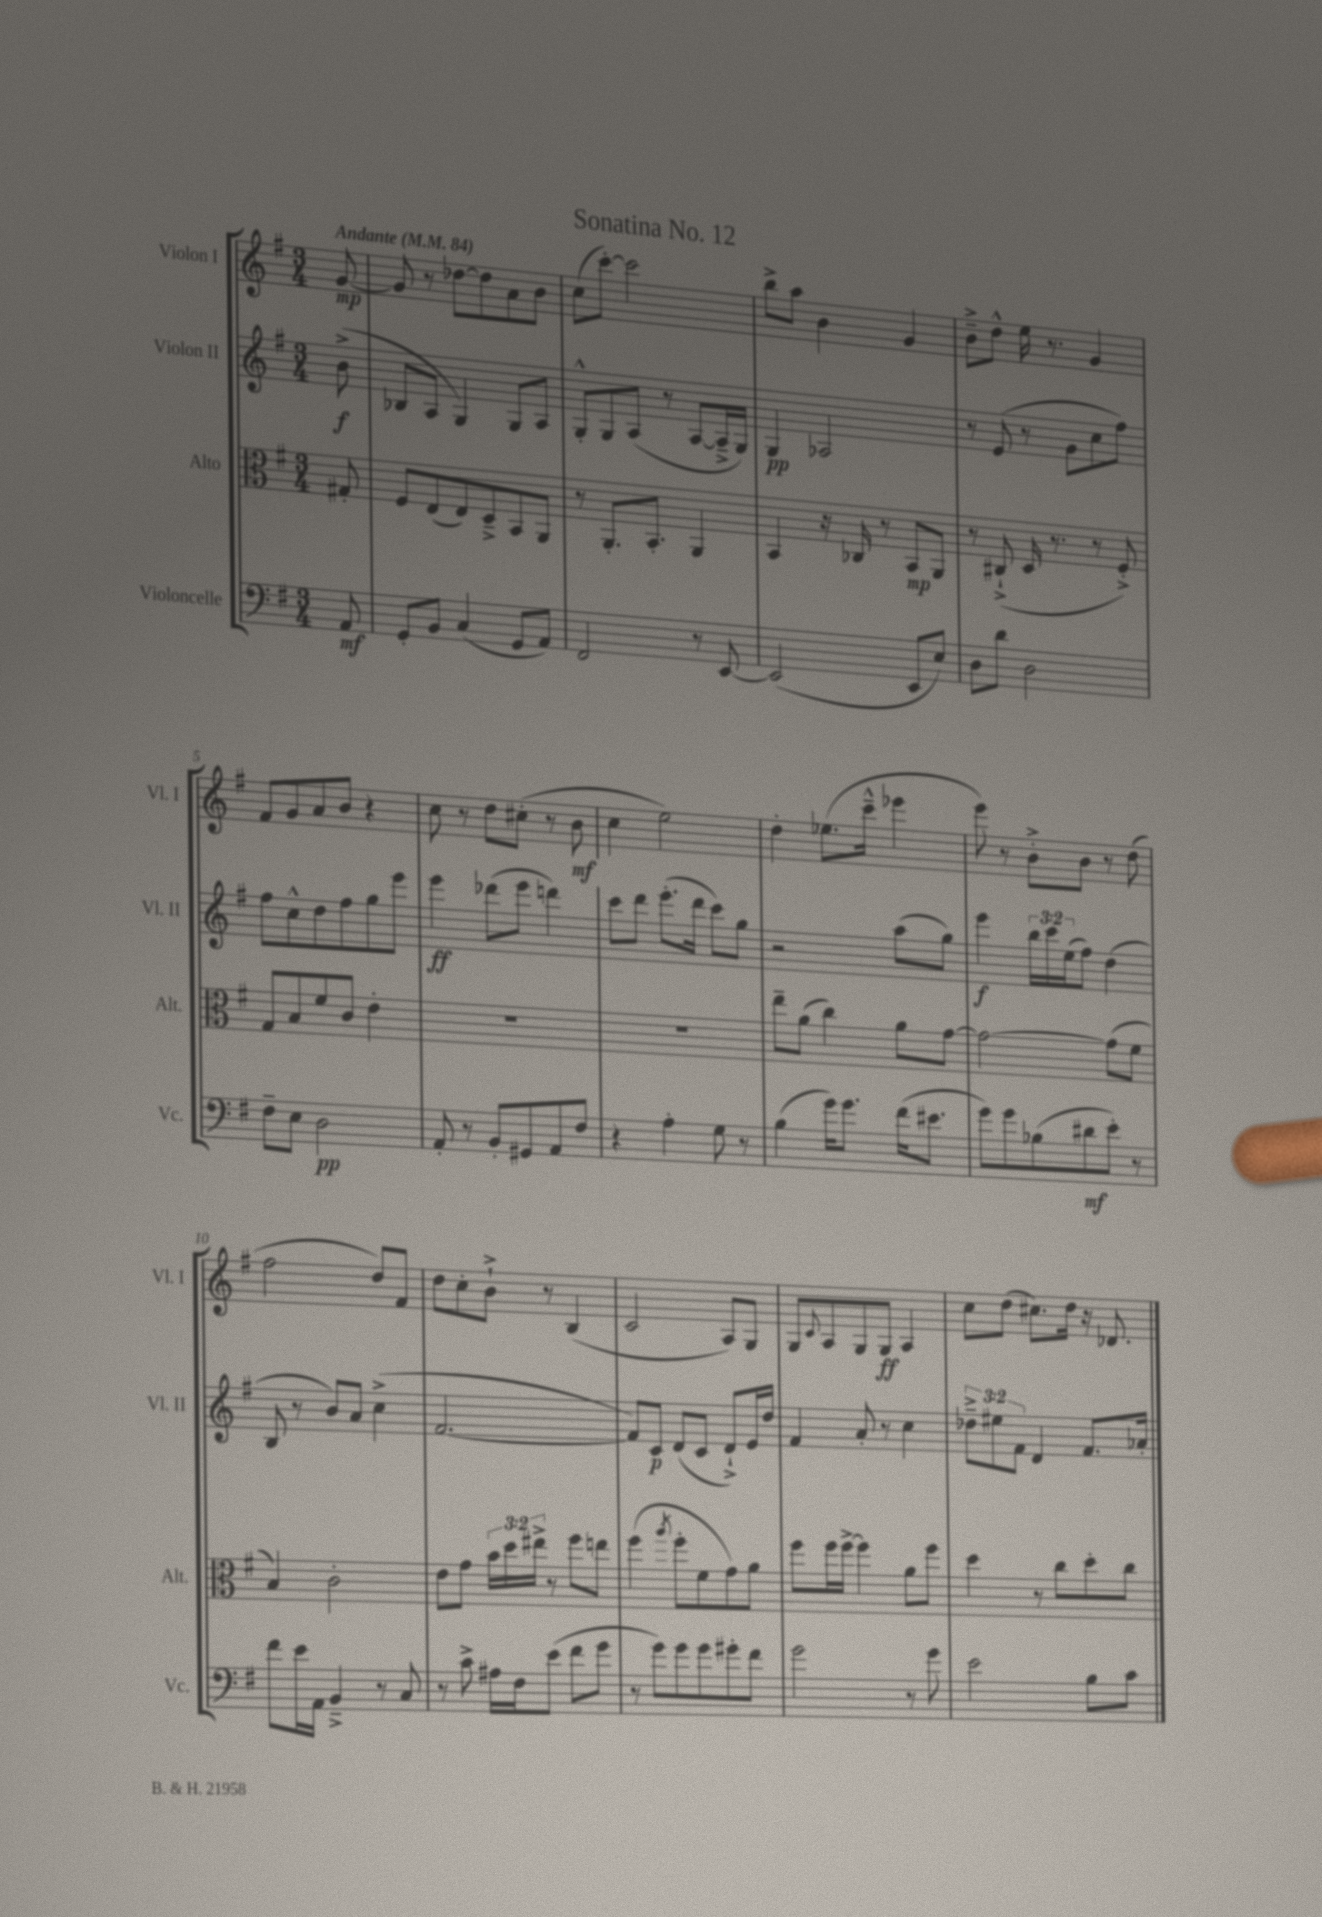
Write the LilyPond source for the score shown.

\header { title = "Sonatina No. 12" }
<<
\new StaffGroup <<
\new Staff = "s0" \with { instrumentName = "Violon I" shortInstrumentName = "Vl. I" } {
    \clef treble \key g \major \numericTimeSignature \time 3/4 \partial 8 \tempo "Andante" 4 = 84
    g'8~\mp |
    g'8 r8 des''8~ des''8 a'8 b'8 |
    c''8( c'''8~-.) c'''2 |
    b''8-> a''8 b'4 g'4 |
    b'8---> d''8-^ e''16 r8. g'4 |
    fis'8 g'8 a'8 b'8 r4 |
    c''8 r8 d''8 cis''8-.( r8 b'8\mf |
    c''4 e''2) |
    d''4-. ees''8.( c'''16---^ ees'''4 |
    e'''8) r8 b'8-.-> b'8 r8 d''8( |
    fis''2 d''8) fis'8 |
    d''8 c''8-. b'8-!-> r8 b4( |
    c'2 a8) g8 |
    g8 \appoggiatura { c'8 } a8 g8 g8\ff a4 |
    c''8 d''8( cis''8.) d''16 r16 des'8. \bar "|." |
}
\new Staff = "s1" \with { instrumentName = "Violon II" shortInstrumentName = "Vl. II" } {
    \clef treble \key g \major \numericTimeSignature \time 3/4 \override Staff.TupletNumber.text = #tuplet-number::calc-fraction-text \partial 8
    b'8->\f( |
    bes8 a8 g4) g8 a8 |
    g8-.-^ g8 a8( r8 a8~ a16---> g16) |
    g4\pp aes2 |
    r8 e'8( r8 g'8 c''8 fis''8) |
    fis''8 c''8-^ d''8 fis''8 g''8 e'''8 |
    e'''4\ff des'''8( e'''8 d'''4) |
    c'''8 d'''8 e'''8.-.( d'''16 c'''8) g''8 |
    r2 a''8( g''8) |
    e'''4\f \tuplet 3/2 { b''16 c'''16 e''16( } fis''8) d''4( |
    b8 r8 b'8) a'8 c''4->( |
    fis'2.~ |
    fis'8) c'8\p d'8( c'8 d'8-!->) e'16 d''16 |
    fis'4 a'8-. r8 c''4 |
    \tuplet 3/2 { des''8---> eis''8 fis'8 } d'4 fis'8. aes'16-. \bar "|." |
}
\new Staff = "s2" \with { instrumentName = "Alto" shortInstrumentName = "Alt." } {
    \clef alto \key g \major \numericTimeSignature \time 3/4 \override Staff.TupletNumber.text = #tuplet-number::calc-fraction-text \partial 8
    gis8-. |
    fis8 e8( e8) d8---> b,8 a,8 |
    r8 a,8.-. b,8.-. a,4 |
    b,4 r16 ces16 r8 b,8\mp a,8 |
    r8 cis8-!->( d16 r8. r8 fis8-.->) |
    g8 b8 fis'8 c'8 e'4-. |
    R2. |
    R2. |
    e''8-- a'8( c''4) a'8 g'8~ |
    g'2~ g'8( fis'8 |
    b4) c'2-. |
    e'8 g'8 \tuplet 3/2 { b'16 d''16 eis''16-> } r8 fis''8 e''8 |
    fis''4( \acciaccatura { a''8 } fis''8-. fis'8 g'8) a'8 |
    fis''8 fis''16 fis''16~-> fis''4 a'8 fis''8 |
    d''4 r8 c''8 d''8-. c''8 \bar "|." |
}
\new Staff = "s3" \with { instrumentName = "Violoncelle" shortInstrumentName = "Vc." } {
    \clef bass \key g \major \numericTimeSignature \time 3/4 \partial 8
    a,8\mf |
    g,8-. b,8 c4( g,8 a,8) |
    fis,2 r8 e,8~ |
    e,2( e,8 e8) |
    d8 d'8 d2 |
    fis8-- e8 d2\pp |
    a,8-. r8 b,8-. gis,8 a,8 fis8 |
    r4 a4-. g8 r8 |
    b4( g'16) g'8. fis'16( eis'8. |
    g'8) g'8 bes8( dis'8\mf e'8-.) r8 |
    fis'8 e'16 a,16 b,4---> r8 c8 |
    r8 c'8-> ais16 fis16 e'8( fis'8 g'8 |
    r8 g'8) g'8 g'8 gis'8-. fis'8 |
    g'2 r8 g'8 |
    e'2 b8 c'8 \bar "|." |
}
>>
>>
